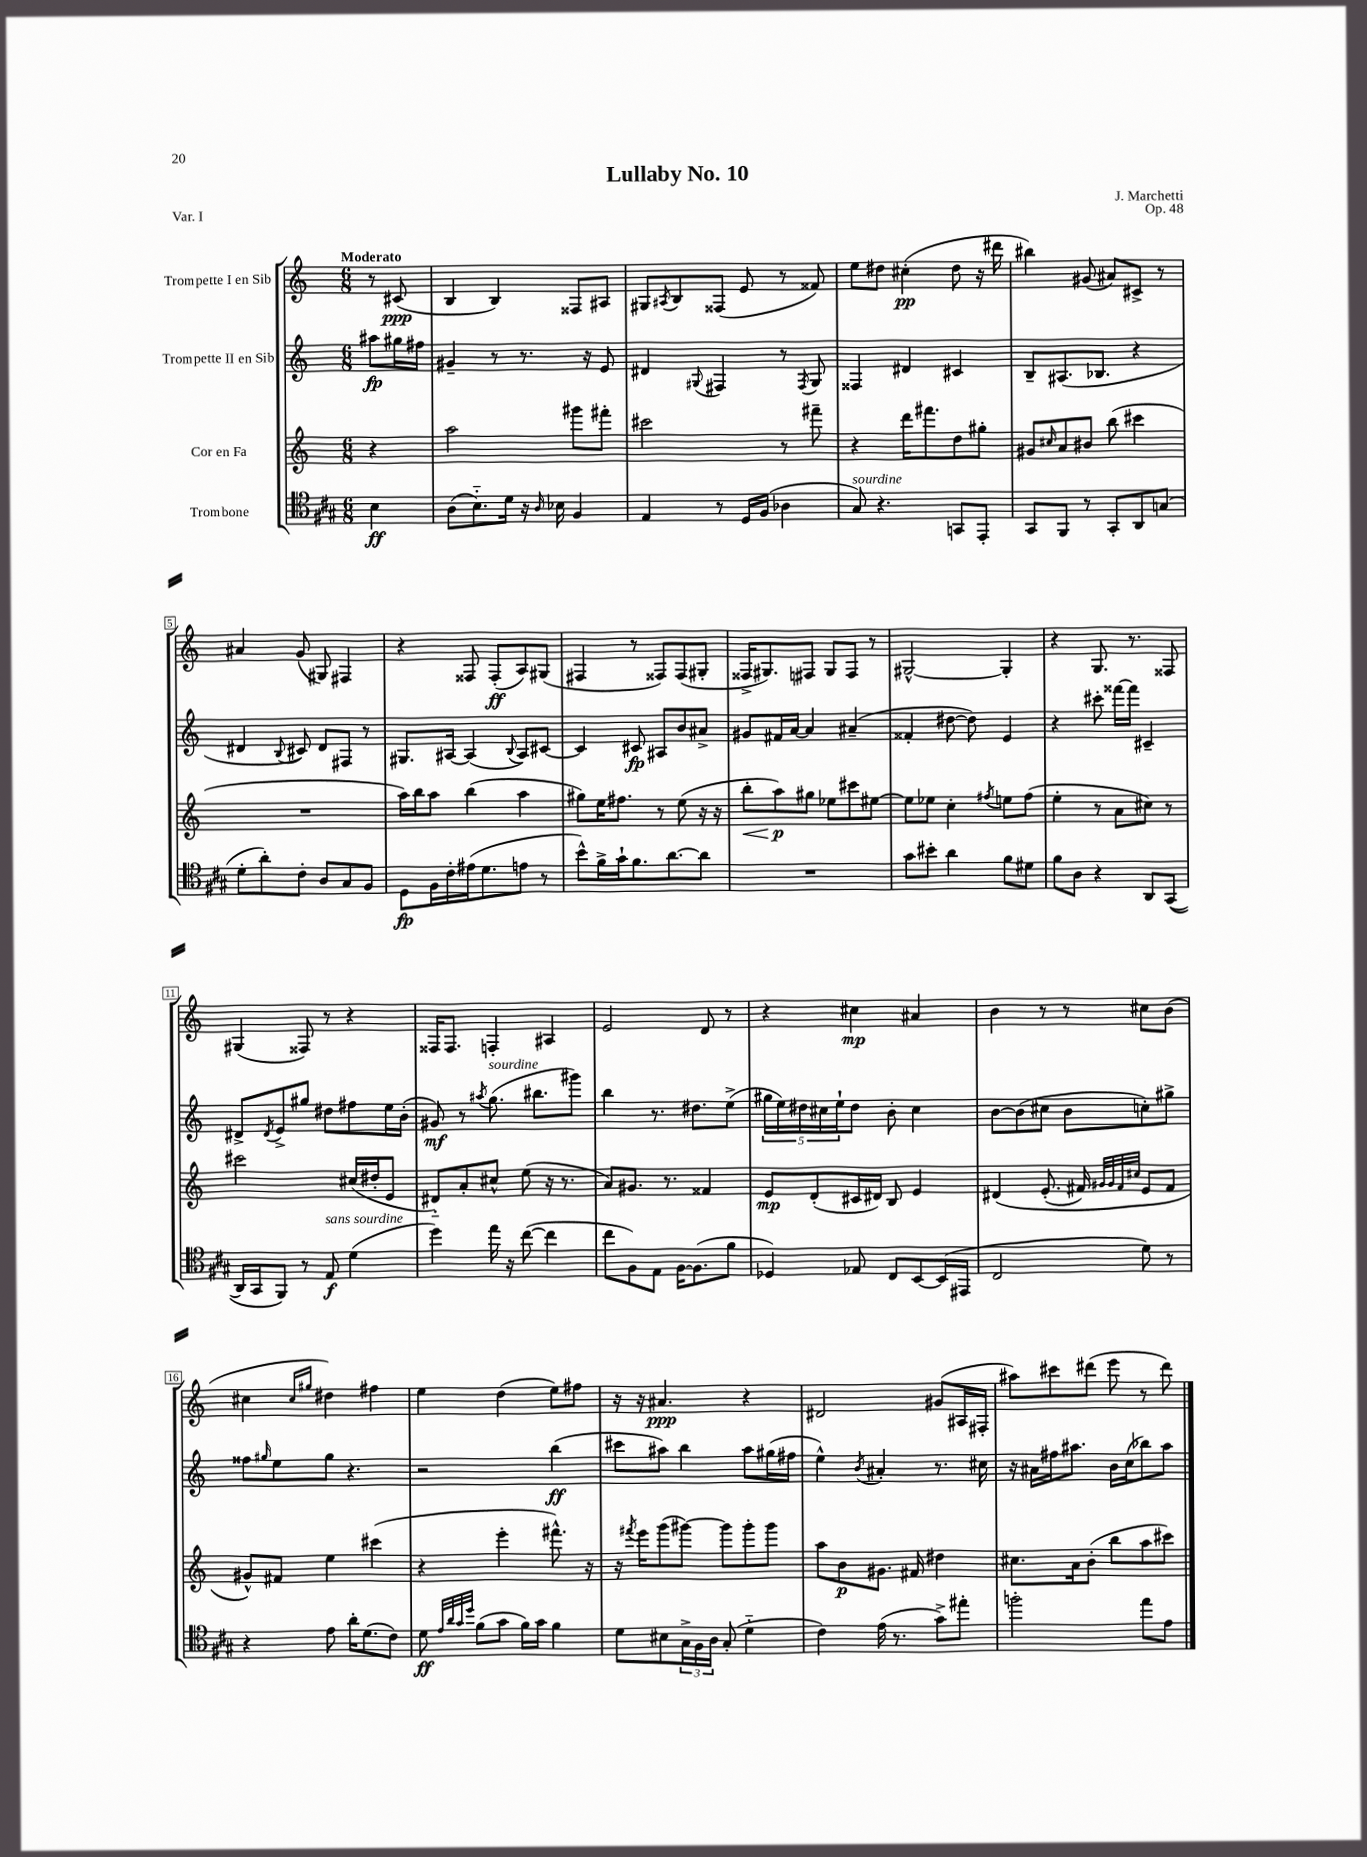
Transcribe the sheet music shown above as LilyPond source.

\header { title = "Lullaby No. 10" composer = "J. Marchetti" opus = "Op. 48" piece = "Var. I" }
<<
\new StaffGroup <<
\new Staff = "s0" \with { instrumentName = "Trompette I en Sib" } {
    \clef treble \key c \major \numericTimeSignature \time 6/8 \partial 4 \tempo "Moderato"
    r8 cis'8\ppp( |
    b4 b4) fisis8 ais8 |
    gis8 \acciaccatura { ais8 } b8 fisis8( e'8 r8 fisis'8) |
    e''8 dis''8 cis''4-.\pp( dis''8 r16 dis'''16 |
    bis''4) gis'8( ais'8) cis'8-> r8 |
    ais'4 g'8( gis8) fis4 |
    r4 fisis8 fisis8-.\ff( a8) gis8( |
    fis4 r8 fisis8) fisis8( gis8-. |
    fisis16-> gis8.) fis8 gis8 fis8 r8 |
    gis2~-^ gis4-. |
    r4 g8. r8. fisis8 |
    gis4( fisis8) r8 r4 |
    fisis16 fisis8. f4-. ais4 |
    e'2 d'8 r8 |
    r4 cis''4\mp ais'4 |
    b'4 r8 r8 cis''8 b'8( |
    cis''4 \grace { cis''16 gis''16 } dis''4) fis''4 |
    e''4 d''4( e''8) fis''8 |
    r16 r16 ais'4.\ppp r4 |
    dis'2 gis'8( ais16 fis16-. |
    ais''8) cis'''8 dis'''8( e'''8 r8 dis'''8) \bar "|." |
}
\new Staff = "s1" \with { instrumentName = "Trompette II en Sib" } {
    \clef treble \key c \major \numericTimeSignature \time 6/8 \partial 4
    ais''8\fp gis''16 fis''16 |
    gis'4-- r8 r8. r16 e'8 |
    dis'4 \appoggiatura { gis8 } fis4 r8 \acciaccatura { fis8 } gis8 |
    fisis4 dis'4 cis'4 |
    b8-- ais8.( bes8. r4 |
    dis'4 \appoggiatura { b8 } cis'8) dis'8 fis8 r8 |
    gis8. ais16~ ais4( \appoggiatura { b8 } ais8) cis'8~ |
    cis'4 cis'8\fp ais8 b'8 ais'8-> |
    gis'8 fis'16 a'16~ a'4 ais'4--( |
    fisis'4-. dis''8~ dis''8) e'4 |
    r4 cis'''8-. fisis'''16~ fisis'''16 cis'4-- |
    dis'8-> \acciaccatura { dis'8 } e'8-> gis''8 dis''8 fis''8 e''16 b'16-.( |
    gis'8\mf) r8 \acciaccatura { ais''8 } g''8.^\markup { \italic "sourdine" }( bis''8. gis'''8) |
    b''4 r8. dis''8. e''8->( |
    \tuplet 5/4 { gis''16 e''16) dis''16 cis''16 e''16-! } dis''8 b'8-. cis''4 |
    b'8~ b'8( cis''8 b'8 c''8-.) gis''8-> |
    fisis''8 \grace { gis''16 } e''8 gis''8 r4. |
    r2 b''4\ff( |
    cis'''8 ais''8) b''4 ais''8 gis''16( fis''16 |
    e''4-^) \acciaccatura { b'8 } ais'4-. r8. cis''16 |
    r16 ais'16 fis''16 ais''8. b'16 c''16( bes''8) ais''8 \bar "|." |
}
\new Staff = "s2" \with { instrumentName = "Cor en Fa" } {
    \clef treble \key c \major \numericTimeSignature \time 6/8 \partial 4
    r4 |
    a''2 gis'''8 fis'''8-. |
    cis'''2 r8 fis'''8-- |
    r4 d'''16 fis'''8. d''8 gis''8-. |
    gis'8 \grace { cis''16 } a'8 bis'8 b''8( cis'''4 |
    R2. |
    a''16) b''16 a''8 b''4( a''4 |
    gis''8) e''16 fis''8. r8 e''8( r16 r16 |
    b''8-.\< a''8\p\!) gis''8 ees''8 cis'''8 eis''8~ |
    eis''8 ees''8 c''4-. \acciaccatura { fis''8 } e''8 fis''8( |
    e''4-. r8 a'8 cis''8) r8 |
    cis'''2 cis''16( dis''16-. e'8 |
    dis'8-_) a'8-. cis''8-^ e''8( r16 r8. |
    a'8) gis'8. r8. fisis'4 |
    e'8\mp d'8-.( cis'16 dis'16) b8 e'4 |
    dis'4\( e'8.-.( fis'16) \grace { gis'32 gis'32 fis'32 cis''32 } e'8 fis'8 |
    gis'8-^\) fis'8 e''4 cis'''4( |
    r4 e'''4-. fis'''8.-^) r16 |
    r16 \acciaccatura { fis'''8 } e'''16 g'''8( gis'''8~) gis'''8 gis'''8-. gis'''8 |
    a''8 b'8\p gis'8. fis'16 dis''4 |
    cis''8. a'16 b'8-.( b''8 a''8 cis'''8) \bar "|." |
}
\new Staff = "s3" \with { instrumentName = "Trombone" } {
    \clef tenor \key a \major \numericTimeSignature \time 6/8 \partial 4
    b4\ff |
    a8( b8.-_) d'16 r16 \grace { a16 } bes16 fis4 |
    e4 r8 d16 fis16( aes4 |
    gis8^\markup { \italic "sourdine" }) r4. g,8 e,8-. |
    gis,8 fis,8 r8 gis,8-. a,8 g8( |
    d'8-. a'8-.) cis'8-. a8 gis8 fis8 |
    d8\fp fis16 cis'16-. eis'16( d'8. e'8 r8 |
    b'8-^) fis'16-> gis'16-! fis'8. a'8.~ a'8 |
    R2. |
    gis'8 bis'8-. a'4 fis'8 dis'8 |
    fis'8 a8 r4 a,8 gis,8(\( |
    a,16) gis,16 fis,8\) r8 e8\f^\markup { \italic "sans sourdine" } d'4( |
    d''4) e''16 r16 cis''8~( cis''4 |
    cis''8 fis8) e8 fis16~ fis8.( fis'8 |
    des4) ees8 cis8 b,8~ b,16( eis,16 |
    cis2 d'8) r8 |
    r4 e'8 a'16-. d'8.( cis'8) |
    d'8\ff \grace { e'32 a'32 gis'32 d''32 } fis'8( gis'8 fis'16) gis'16 fis'4 |
    d'8 bis8 \tuplet 3/2 { gis16-> fis16 a16 } gis8-.( d'4-_ |
    cis'4) e'16( r8. gis'8->) eis''8-. |
    f''2-. e''8 e'8 \bar "|." |
}
>>
>>
\layout { \context { \Score \override BarNumber.stencil = #(make-stencil-boxer 0.1 0.3 ly:text-interface::print) } }
